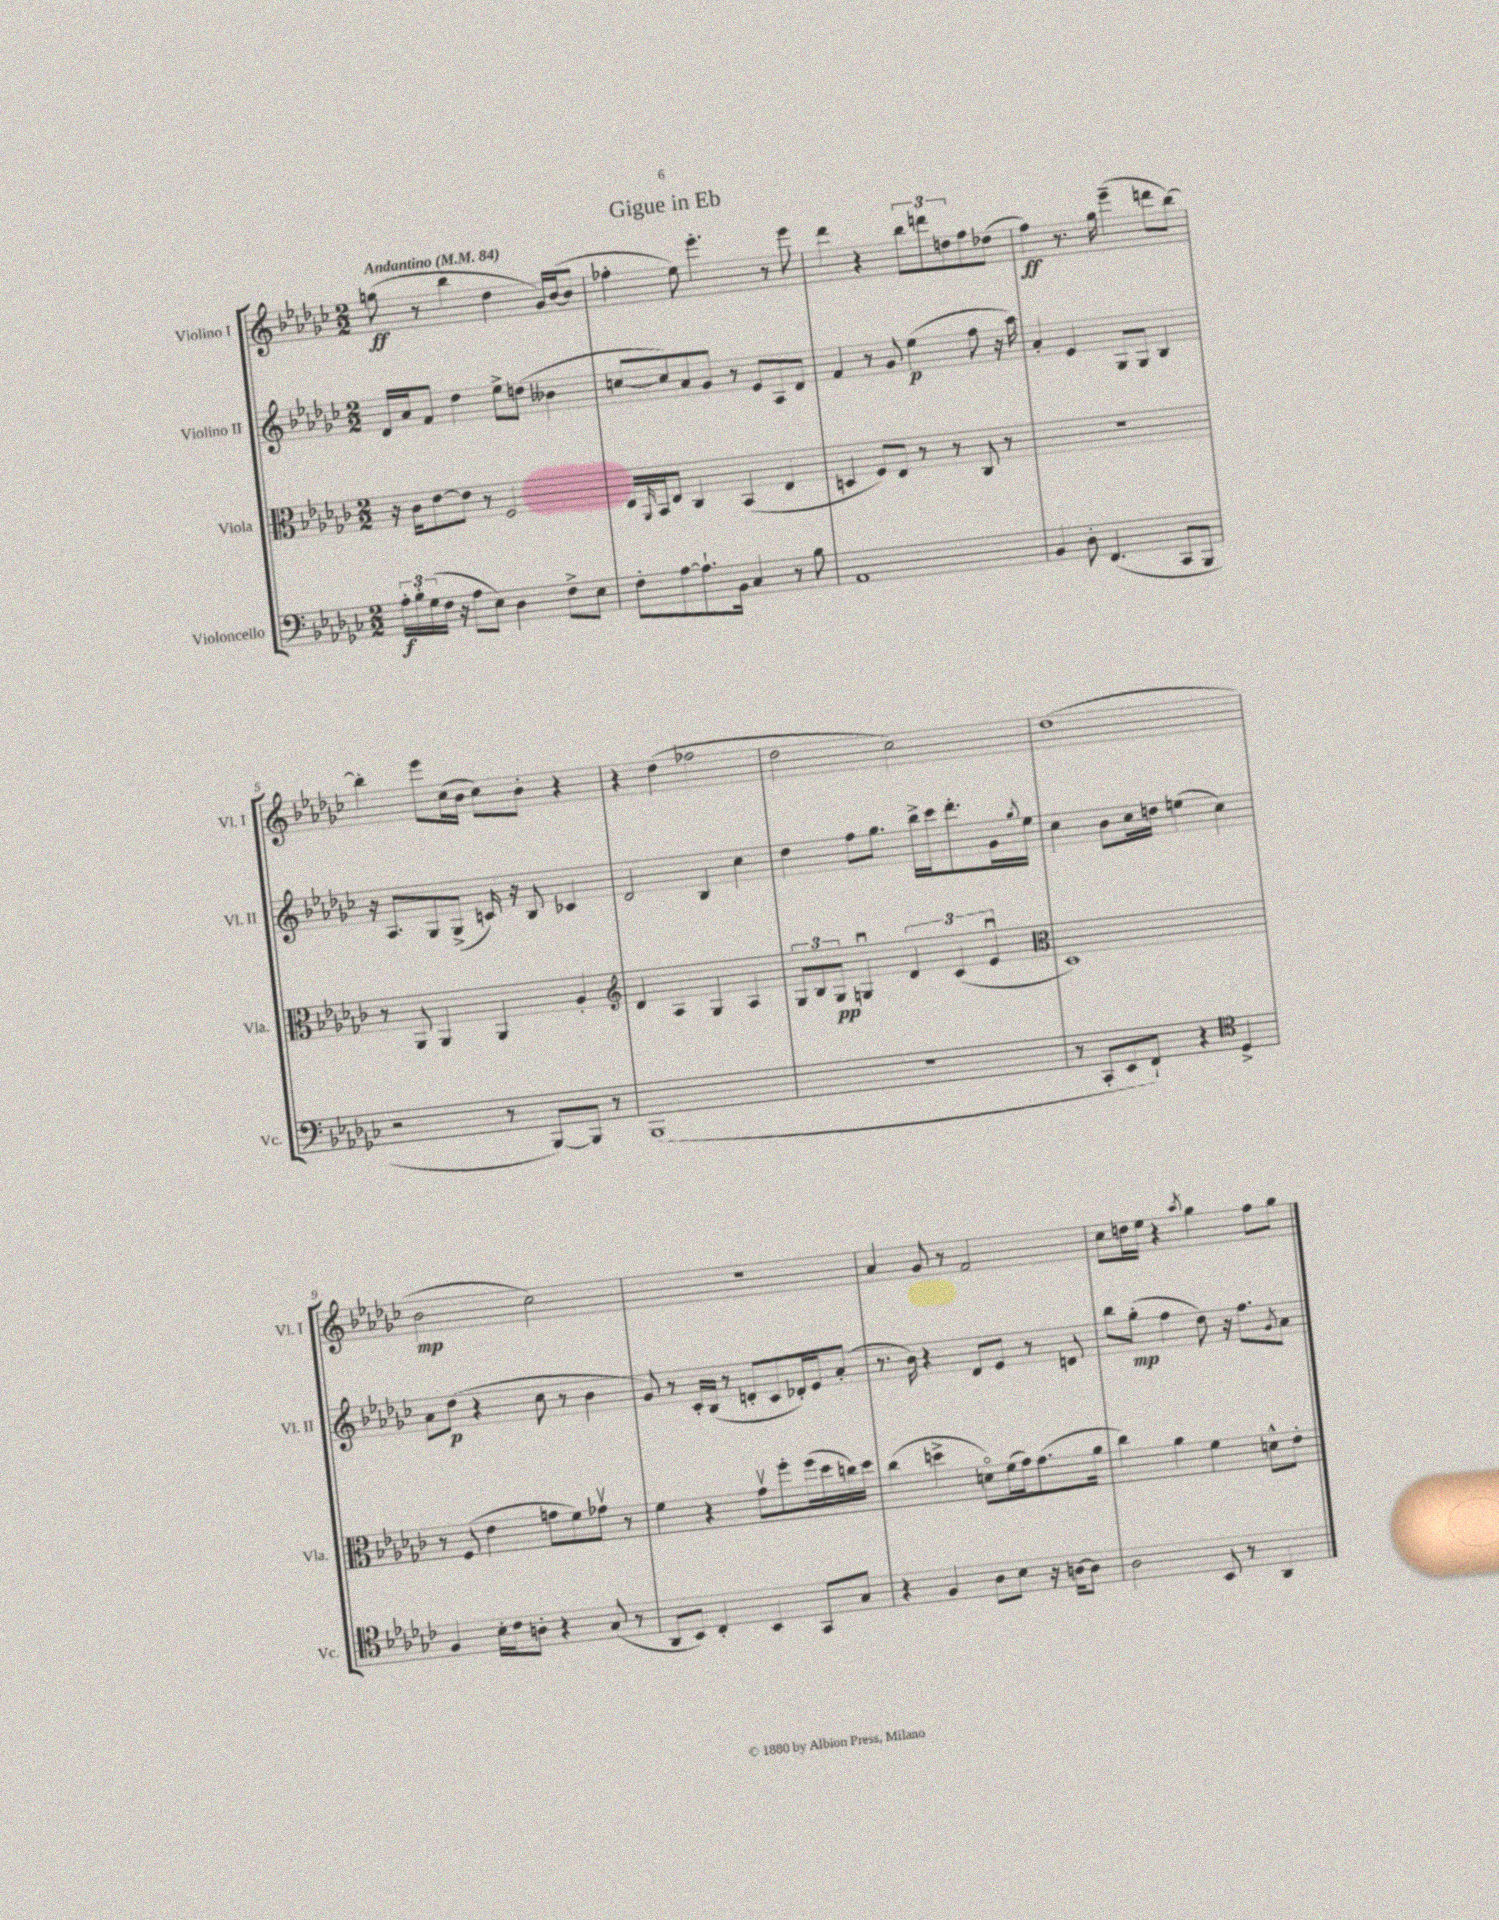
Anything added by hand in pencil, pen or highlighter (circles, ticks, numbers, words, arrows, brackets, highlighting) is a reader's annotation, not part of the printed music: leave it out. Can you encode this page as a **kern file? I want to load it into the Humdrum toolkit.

**kern	**kern	**kern	**kern
*staff4	*staff3	*staff2	*staff1
*clefF4	*clefC3	*clefG2	*clefG2
*k[b-e-a-d-g-c-]	*k[b-e-a-d-g-c-]	*k[b-e-a-d-g-c-]	*k[b-e-a-d-g-c-]
*M2/2	*M2/2	*M2/2	*M2/2
*MM84	*MM84	*MM84	*MM84
24A-'	16r	16d-	(8gg
24B-'	.	.	.
.	16c-	16a-	.
(24G-	.	.	.
16F	[8e-	8f	8r
16r	.	.	.
8A-	8e-]	4dd-	4bb-
8E-)	8r	.	.
4D-	2F	8ee-^	4dd-
.	.	(8dd	.
8F^	.	4b--	16g-)
.	.	.	([16b-
8E-	.	.	8b-]
=	=	=	=
8F'	16E-	[8cc	4ff-'
.	16qqAA-	.	.
.	16BB-	.	.
[8A-	8E-	8cc])	.
8.A-`]	4C-	8a-	8ee-)
.	.	8g-	4.eee-'
16BB-	.	.	.
4C-	(4BB-	8r	.
.	.	8e-	.
8r	4E-	8A-	8r
8B-	.	8d-	8eee-
=	=	=	=
1AA-	4D	4f	4ddd-
.	8F)	8r	4r
.	8E-	8g-	.
.	8r	(4ee-	12bb-
.	.	.	12ddd
.	8r	.	.
.	.	.	12dd
.	8C-	8ff	8ff
.	8r	16r	(8dd-
.	.	16aa-)	.
=	=	=	=
4BB-	1r	4a-'	4ff)
8D-'	.	4e-	8.r
(4.FF	.	.	.
.	.	.	16gg-
.	.	8G-	(4eee-~
.	.	8G-	.
8CC-	.	4B-	8ddd
8BBB-	.	.	[8bb-)
=	=	=	=
2r	8r	16r	4bb-']
.	.	8.A-	.
.	8AA-	.	.
.	4AA-	8G-	8eee-
.	.	(8G-^	(16cc-
.	.	.	16b-
8r	4AA-	16c)	8cc-)
.	.	16r	.
[8BBB-)	.	8B-	8b-'
8BBB-]	4A-'	4c-	4r
8r	.	.	.
=	=	=	=
*	*clefG2	*	*
(1BBB-	4d-	2d-	4r
.	4A-	.	(4dd-
.	4G-	4B-	2ff-
.	4A-	4cc-	.
=	=	=	=
1r	12G-	4dd-	2dd-
.	12B-	.	.
.	12G-	.	.
.	4Gu	8ff	.
.	.	8.gg-	.
.	6d-	.	2cc-)
.	.	16bb-^	.
.	.	16ccc-	.
.	(6c-	.	.
.	.	8.ddd-'	.
.	6e-u	.	.
.	.	16g-	.
.	.	8qgg-	.
.	.	16ee-	.
=	=	=	=
*	*clefC3	*	*
8r	1D-)	4cc-	(1dd-
8CC-'	.	.	.
8EE-	.	8b-	.
8FF`)	.	16cc-	.
.	.	16dd	.
4r	.	(4ee	.
*clefC4	*	*	*
4D-^	.	4cc-)	.
=	=	=	=
4F	8r	8a-	2b-
.	(8F	(8dd-	.
16B-'	4e-	4r	.
16c-	.	.	.
8A'	.	.	.
4r	8g	8cc-	2cc-)
.	8f)	8r	.
(8G-	8g-v	4b-	.
8r	8r	.	.
=	=	=	=
8AA-	4f	8g-)	1r
8BB-)	.	8r	.
4C-'	4r	16c-'	.
.	.	(16B-	.
.	.	8r	.
4BB-	8g-v	8d'	.
.	8ff'	8c-	.
8GG-	(16ff	16d-')	.
.	16dd-	16e-	.
8G-	16cc)	(8a-'	.
.	16dd-	.	.
=	=	=	=
4r	(4cc-	8.r	4a-
.	.	16b-)	.
4F	4dd^	4r	8g-
.	.	.	8r
8A-	8do)	8d-	2f
8B-	(16f	8e-	.
.	16g-)	.	.
16r	(8.g-	8r	.
[16A	.	.	.
8A]	.	8d	.
.	16a-	.	.
=	=	=	=
2A-	4cc-)	8bb-	8cc-
.	.	(8gg-'	16dd
.	.	.	16ee-
.	4a-	4ff	4r
.	.	.	8qaa-
8BB-	4f	8dd-)	4gg-
8r	.	16r	.
.	.	8.ff	.
4AA-	8d^^	.	8ff
.	.	8qg-	.
.	8e-'	8a-	8gg-
==	==	==	==
*-	*-	*-	*-
